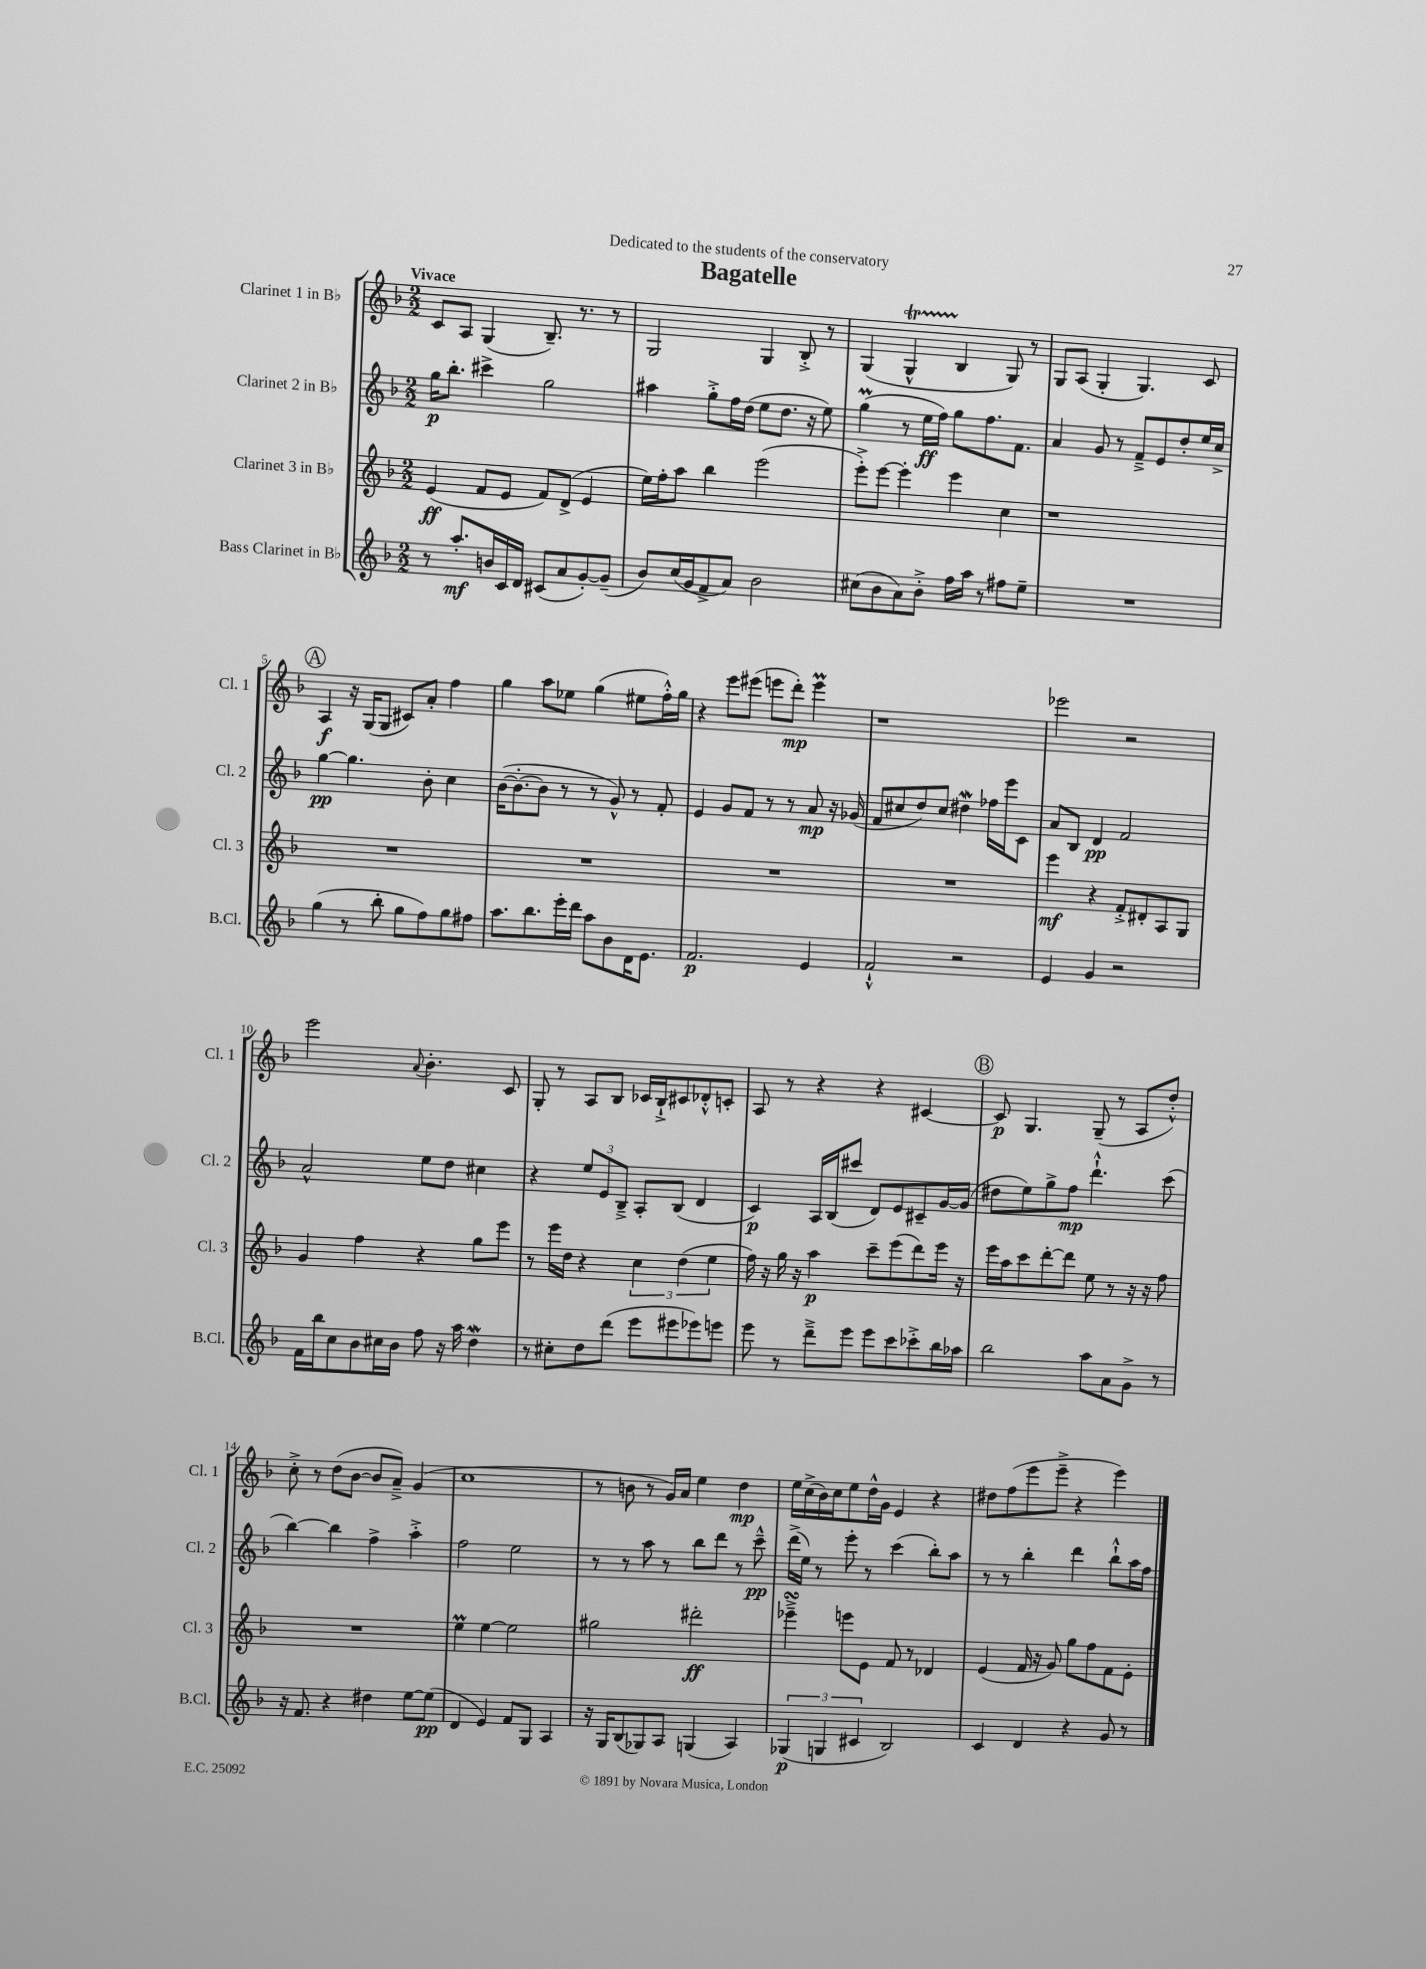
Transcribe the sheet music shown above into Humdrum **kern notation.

**kern	**kern	**kern	**kern
*staff4	*staff3	*staff2	*staff1
*clefG2	*clefG2	*clefG2	*clefG2
*k[b-]	*k[b-]	*k[b-]	*k[b-]
*M2/2	*M2/2	*M2/2	*M2/2
8r	(4e	16gg	8c
.	.	8.bb-'	.
8.aa'	.	.	8A
.	8f	4ccc#^	(4G
16b	.	.	.
16c	8e	.	.
16d	.	.	.
(8c#	8f)	2gg	8.B-~)
8a	(8d^	.	.
.	.	.	8.r
[8g')	4e	.	.
(8g~]	.	.	8r
=	=	=	=
8b-)	16ee)	4aa#	2G
.	16ff'	.	.
(16cc	8aa	.	.
16g	.	.	.
8f^	4bb-	8gg'^	.
8a)	.	16ff	.
.	.	(16dd	.
2b-	(2eee	8ee	4G
.	.	8.dd	.
.	.	.	8B-'^
.	.	16r	.
.	.	8ee)	8r
=	=	=	=
(8cc#	8eee'^)	(4gg	(4G
8b-	[8eee	.	.
8a)	4eee']	8r	4G^^
8b-'^	.	16ee	.
.	.	16ff)	.
16ff	4eee	8gg	4B-
16aa	.	.	.
8r	.	8.ff	.
8ff#	4cc	.	8G)
.	.	8.f	.
8ee~	.	.	8r
=	=	=	=
1r	1r	4a	8G
.	.	.	(8A
.	.	8g	4G'
.	.	8r	.
.	.	8f~^	4.G)
.	.	8e	.
.	.	8dd'	.
.	.	16ee	8c
.	.	16cc^	.
=	=	=	=
(4gg	1r	[4gg	4A
8r	.	4.gg]	16r
.	.	.	(16G
8bb-'	.	.	8G
8gg	.	.	8c#)
8ff)	.	8b-'	8a'
8gg	.	4cc	4ff
8ff#	.	.	.
=	=	=	=
8.aa	1r	([16b-	4gg
.	.	8.b-'_	.
8.bb-	.	.	.
.	.	8b-]	8aa
16eee'	.	8r	8ee-
16ddd	.	.	.
8aa	.	8r	(4gg
8b-	.	8g^^)	.
16d	.	8r	8ee#
8.e	.	.	.
.	.	8f'	16ff'^^)
.	.	.	16gg
=	=	=	=
2.f	1r	4e	4r
.	.	8g	8eee
.	.	8f	(8eee#
.	.	8r	8eee
.	.	8r	8ddd')
4e	.	8a	4eee
.	.	16r	.
.	.	(16g-	.
=	=	=	=
2f`^^	1r	8f	1r
.	.	8cc#	.
.	.	8dd)	.
.	.	8cc#	.
2r	.	4dd#	.
.	.	16ff-	.
.	.	16eee	.
.	.	8c	.
=	=	=	=
4e	4eee	8a	2eee-
.	.	8B-	.
4g	4r	4d	.
2r	8f'^	2f	2r
.	8d#'	.	.
.	8A	.	.
.	8G	.	.
=	=	=	=
16f	4g	2a^^	2eee
16bb-	.	.	.
8cc	.	.	.
8b-	4ff	.	.
16cc#	.	.	.
16b-	.	.	.
.	.	.	8qqa
8ff	4r	8ee	4.b-'
16r	.	8dd	.
16aa	.	.	.
4dd	8gg	4cc#	.
.	8eee	.	8c
=	=	=	=
8r	8r	4r	8G'
8cc#'	16eee	.	8r
.	16dd	.	.
8dd	4r	12ee	8A
.	.	12e	.
(8ddd	.	.	8B-
.	.	12B-~^	.
8eee	6cc	8A'	16c-
.	.	.	16B-`^
8eee#	.	(8B-	8c#
.	(6dd	.	.
8eee-)	.	4d	8d-'^^
.	6ee	.	.
8eee	.	.	8c'
=	=	=	=
8eee	16ff)	4c)	8A
.	16r	.	.
8r	16gg	.	8r
.	16r	.	.
8ddd~^	4aa	16A	4r
.	.	(16B-	.
8eee	.	8ccc#	.
8eee	8ccc~	8d)	4r
8ccc	(8eee	8e	.
8ccc-'^	8ddd)	8c#~	[4c#
16bb-	16eee	[16g	.
16aa-	16r	(16g]	.
=	=	=	=
2bb-	16eee	8dd#	8c#]
.	16aa	.	.
.	8ccc	8ee)	4.G
.	[8ddd'	8gg^	.
.	8ddd]	8ff	.
8aa	8ee	4.ddd`^^	(8G~
8a	8r	.	8r
8g^	16r	.	8A
.	16r	.	.
8r	8ff	(8ccc	8dd'^^)
=	=	=	=
16r	1r	[4bb-)	8cc'^
8.f	.	.	.
.	.	.	8r
4r	.	4bb-]	(8dd
.	.	.	[8b-
4dd#	.	4ff^	8b-]
.	.	.	8a~^)
[8ee	.	4aa'^	(4g
(8ee]	.	.	.
=	=	=	=
4d	4ee	2ff	1cc
4e)	[4ee	.	.
8f	2ee]	2ee	.
8G	.	.	.
4A	.	.	.
=	=	=	=
16r	2gg#	8r	8r
16G	.	.	.
(8B-	.	8r	8b
8G-)	.	8aa	8r
8A	.	8r	16g)
.	.	.	16a
(4G	2ddd#'	8bb-	4ee
.	.	8ddd	.
4A)	.	8r	4dd
.	.	8ccc~^^	.
=	=	=	=
(6G-	4eee-~^	(16ddd^	16ee
.	.	16ee)	(16cc^
.	.	8r	16b-)
6G	.	.	.
.	.	.	16cc
.	8eee	8eee'	8ee
6c#	.	.	.
.	8e	8r	16dd^^
.	.	.	16g
2B-)	8f	(4ccc	4e
.	8r	.	.
.	4d-	8bb-')	4r
.	.	8aa	.
=	=	=	=
4c	(4e	8r	8dd#
.	.	8r	(8ff
4d	16f	4bb-'	8eee
.	16r	.	.
.	8g)	.	8eee~^
4r	8gg	4ddd	4r
.	8ff	.	.
8g	8f	8bb-`^^	4eee)
8r	8e'	16aa	.
.	.	16ff	.
==	==	==	==
*-	*-	*-	*-
